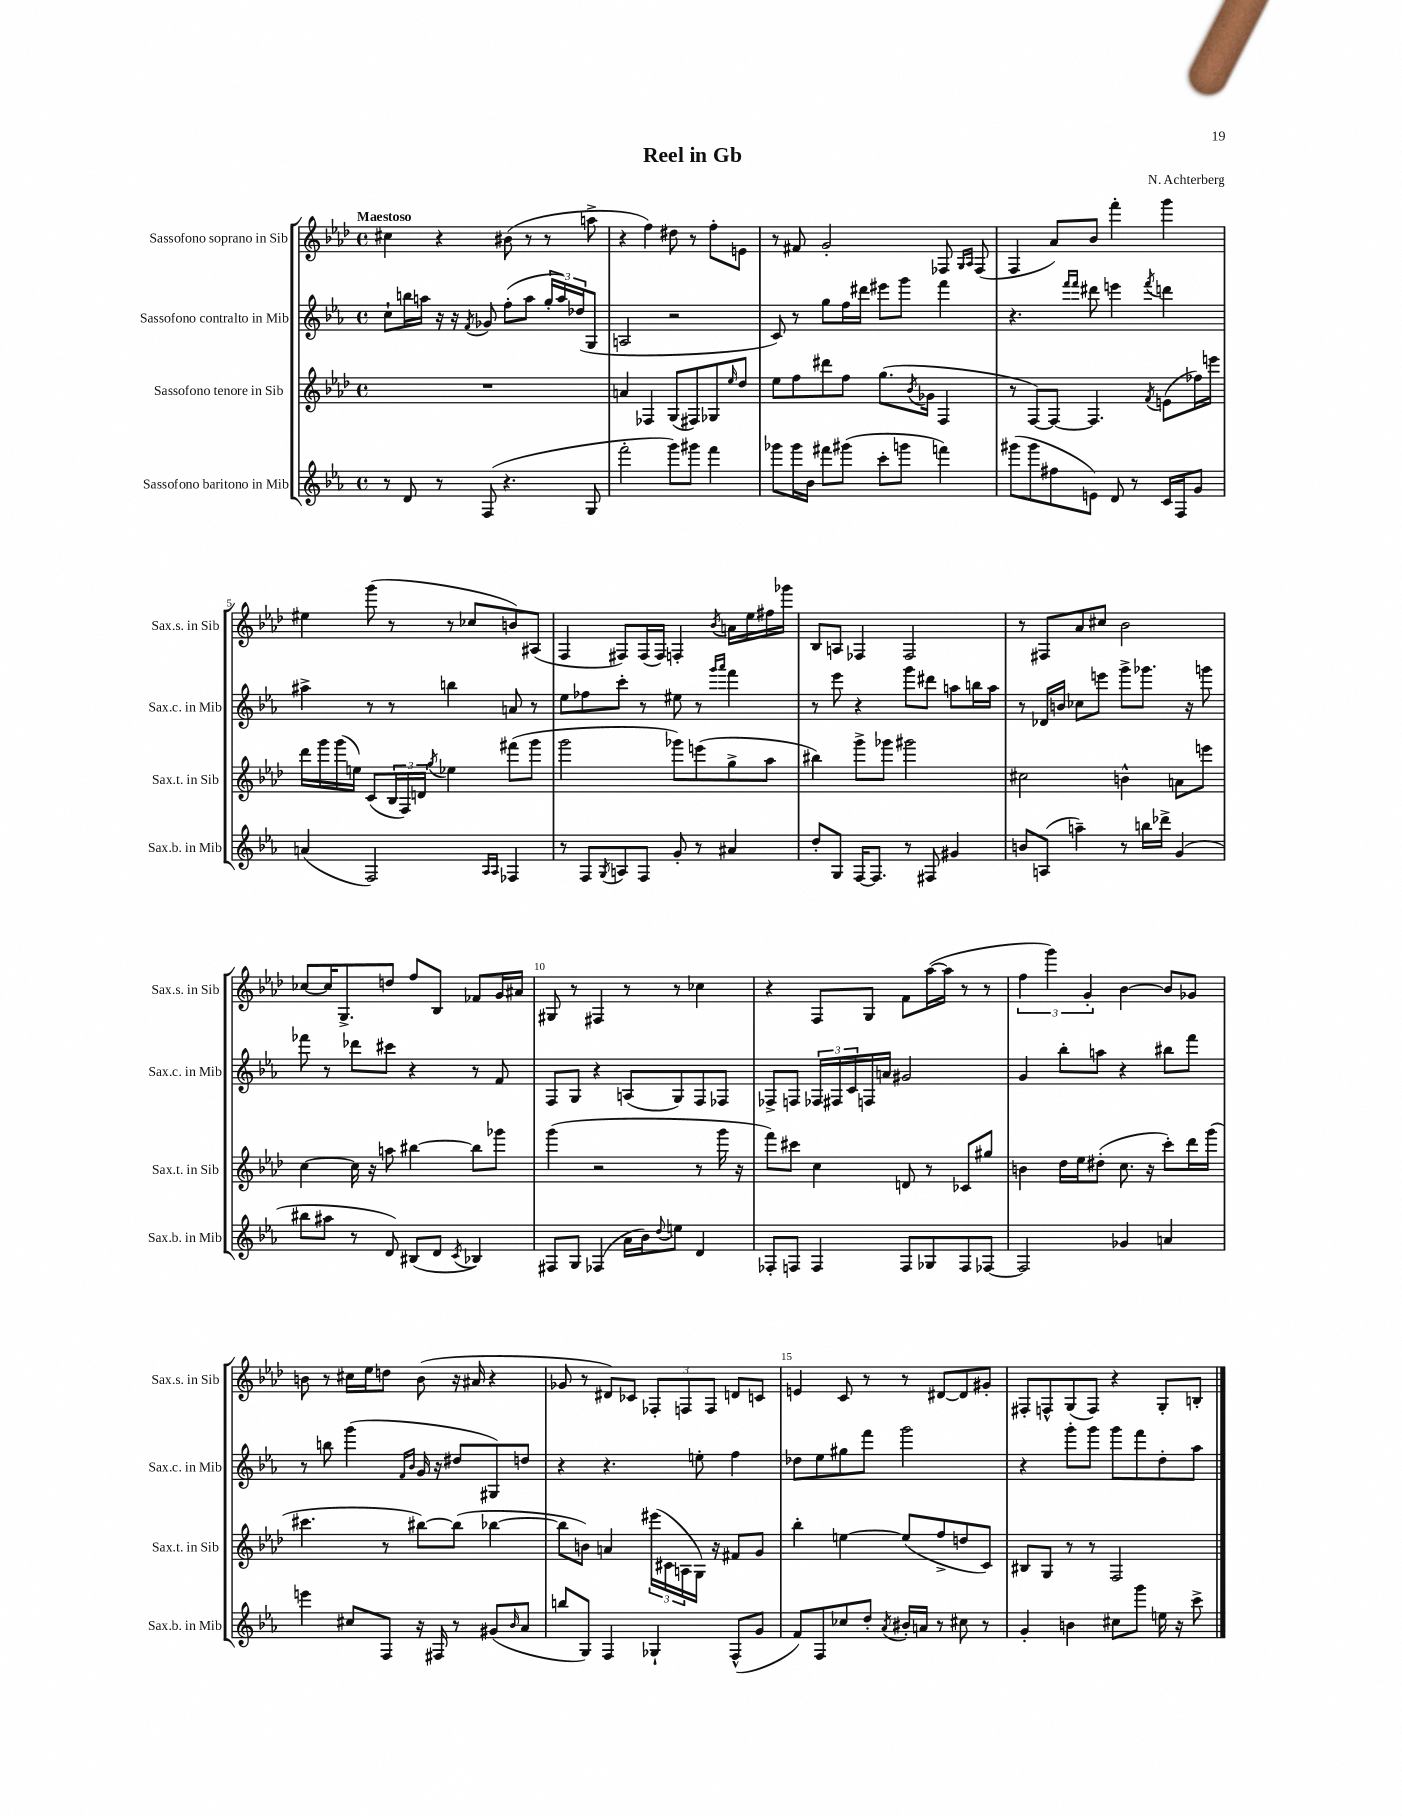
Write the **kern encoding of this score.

**kern	**kern	**kern	**kern
*part4	*part3	*part2	*part1
*staff4	*staff3	*staff2	*staff1
*I"Sassofono baritono in Mib	*I"Sassofono tenore in Sib	*I"Sassofono contralto in Mib	*I"Sassofono soprano in Sib
*I'Sax.b. in Mib	*I'Sax.t. in Sib	*I'Sax.c. in Mib	*I'Sax.s. in Sib
*clefG2	*clefG2	*clefG2	*clefG2
*k[b-e-a-]	*k[b-e-a-d-]	*k[b-e-a-]	*k[b-e-a-d-]
*M4/4	*M4/4	*M4/4	*M4/4
*met(c)	*met(c)	*met(c)	*met(c)
=1	=1	=1	=1
!	!	!	!LO:TX:a:B:t=Maestoso
8r	1r	8cc`\L	4cc#X\
8d/	.	16bbn\L	.
.	.	16aan\JJ	.
8r	.	16r	4r
.	.	16r	.
.	.	8qf/	.
(8F/	.	8g-X/	.
4.r	.	(8ff'\L	(8b#X\
.	.	8aa\J	8r
.	.	24gg'/LL	8r
.	.	24aa/)	.
.	.	(24dd-X/J	.
8G/	.	8G/J	8aan^\
=2	=2	=2	=2
2fff'\	4an/	2An/	4r
.	4F-X/	.	4ff\)
8ggg\L)	(8G/L	2r	8dd#X\
8ggg#X\J	8F#X/)	.	8r
4fff\	8G-X/	.	8ff'\L
.	16qqee-/	.	.
.	8dd-/J	.	8en\J
=3	=3	=3	=3
8ggg-X\L	8ee-\L	8c/)	8r
16ggg-\L	8ff\	8r	8f#X/
16b-\JJ	.	.	.
8fff#X\L	8ddd#X\	8gg\L	2g'/
(8ggg#X\J	8ff\J	16ff\L	.
.	.	16ddd#X\JJ	.
8ccc'\L	(8.gg\L	8eee#X\L	.
8gggn\J	.	8ggg\J	.
.	8qb-/	.	.
.	16g-X\Jk	.	.
4fffn\)	4F/	4fff\	8F-X/
.	.	.	16qqG/LL
.	.	.	16qqA-/JJ
.	.	.	(8F-/
=4	=4	=4	=4
(8ggg#X\L	8r	4.r	4F/
8ggg#\	[8F/L)	.	.
8ff#X\	8F/J_	.	8a-/L)
.	.	16qqfff/LL	.
.	.	16qqfff/JJ	.
8en\J)	4.F/]	8ddd#X\	8b-/J
8d/	.	4eeen\	4fff'\
8r	.	.	.
.	8qf/	8qfff/	.
16c/LL	(8en\L	4dddn\	4ggg\
16F/J	.	.	.
8g/J	16ff-X\L)	.	.
.	16eeen\JJ	.	.
!!LO:LB:g=z
=5	=5	=5	=5
(4an/	16ddd-\LL	4aa#X^\	4ee#X\
.	16ggg\	.	.
.	(16ggg\	.	.
.	16een\JJ)	.	.
2F/)	(8c/L	8r	(8ggg\
.	24B-/L	8r	8r
.	24F/)	.	.
.	24dn/JJ	.	.
.	8qgg/	.	.
.	4ee-X\	4bbn\	8r
.	.	.	8cc-X/L
16qqA-/LL	.	.	.
16qqA-/JJ	.	.	.
4F-X/	(8fff#X\L	8an/	8bn/)
.	8ggg\J	8r	(8A#X/J
=6	=6	=6	=6
8r	2ggg\	8ee-\L	4F/
8F/L	.	8ff-X\	.
8qG/	.	.	.
8An/	.	8ccc'\J	8F#X/L)
8F/J	.	8r	(16F#/L
.	.	.	16F#/JJ)
8g'/	8ggg-X\L)	8ee#X\	4Fn'/
8r	(8eeen\	8r	.
.	.	16qqggg/LL	.
.	.	16qqaaa-/JJ	8qb-/
4a#X/	8gg^\	4fff\	16an\LL
.	.	.	16ee-\
.	8aa-\J	.	16ff#X\
.	.	.	16ggg-X\JJ
=7	=7	=7	=7
8dd'/L	4bb#X\)	8r	8B-/L
8G/J	.	8eee-\	8An/J
[16F/KL	8ggg^\L	4r	4F-X/
8.F/J]	.	.	.
.	8ggg-X\J	.	.
8r	2ggg#X\	8ggg\L	2F-/
8F#X/	.	8ddd#X\J	.
4g#X/	.	8aan\L	.
.	.	16bbn\L	.
.	.	16aa\JJ	.
=8	=8	=8	=8
8bn/L	2cc#X\	8r	8r
(8An/J	.	16d-X/LL	8F#X/L
.	.	16bn/JJ	.
4aan~\)	.	8cc-X\L	8a-/
.	.	8eeen\J	8cc#X/J
8r	4bn^^\	8ggg^\L	2b-\
16bbn\LL	.	8.ggg-X\J	.
16ddd-X^\JJ	.	.	.
(4g/	8an\L	.	.
.	.	16r	.
.	8eeen\J	8gggn\	.
!!LO:LB:g=z
=9	=9	=9	=9
8bb#X\L	[4cc\	8fff-X\	[8cc-X/L
8aa#X\J	.	8r	16cc-/K]
.	.	.	8.G^/
8r	16cc\]	8ddd-X\L	.
.	16r	.	.
8d/)	8aan\	8ccc#X\J	8ddn/J
(8B#X/L	[4bb#X\	4r	8ff/L
8d/J	.	.	8B-/J
8qc/	.	.	.
4B-X/)	8bb#\L]	8r	8f-X/L
.	8ggg-X\J	8f/	16g/L
.	.	.	16a#X/JJ
=10	=10	=10	=10
8F#X/L	(4ggg\	8F/L	8G#X/
8G/J	.	8G/J	8r
(4F-X/	2r	4r	4F#X/
16a-\LL	.	(8An/L	8r
16b-\J)	.	.	.
8qqdd/	.	.	.
8een\J	.	8G/)	8r
4d/	8r	8F/	4cc-X\
.	16ggg\	8F-X/J	.
.	16r	.	.
=11	=11	=11	=11
8F-X'/L	8fff\L)	8F-X^/L	4r
8Fn/J	8ccc#X\J	8Fn/J	.
4F/	4cc\	24F-X/LL	8F/L
.	.	24F#X/	.
.	.	24c/	.
.	.	16Fn/	8G/J
.	.	16an/JJ	.
8F/L	8dn/	2g#X/	8f\L
8G-X/	8r	.	([16aa-\L
.	.	.	16aa-\JJ]
8F/	8c-X/L	.	8r
[8F-X/J	8gg#X/J	.	8r
=12	=12	=12	=12
2F-/]	4bn\	4g/	6ff\
.	.	.	6ggg\)
.	16dd-\LL	8bb-'\L	.
.	16ee-\J	.	.
.	.	.	6g'/
.	(8dd#X'\J	8aan\J	.
4g-X/	8.cc\	4r	[4b-\
.	16r	.	.
4an/	8ccc'\L)	8bb#X\L	8b-/L]
.	16ddd-\L	8fff\J	8g-X/J
.	(16ggg\JJ	.	.
!!LO:LB:g=z
=13	=13	=13	=13
4eeen\	4.ccc#X\	8r	8bn\
.	.	8bbn\	8r
8cc#X/L	.	(4ggg\	16cc#X\LL
.	.	.	16ee-\J
8F/J	8r	.	8ddn\J
.	.	16qqf/LL	.
.	.	16qqb-/JJ	.
16r	[8bb#X\L)	16g/	(8b\
16F#X/	.	16r	.
8r	(8bb#\J]	8dd#X/L	16r
.	.	.	16a#X/
(8g#X/L	[4bb-X\	8G#X/)	4r
16qqb-/	.	.	.
8a-/J	.	8ddn/J	.
=14	=14	=14	=14
8bbn/L	8bb-\L]	4r	8g-X/
8G/J)	8bn\J)	.	8r
4F/	4an/	4.r	8d#X/L)
.	.	.	8c-X/J
4G-X`/	(24eee#X\LL	.	12F-X'/L
.	24c#X\	.	.
.	24An\	.	12Fn/
.	16G\JJ)	8een'\	.
.	.	.	12F/J
.	16r	.	.
(8F^^/L	8f#X/L	4ff\	8dn/L
8g/J	8g/J	.	8cn/J
=15	=15	=15	=15
8f/L)	4bb-'\	8dd-X\L	4en/
8F/	.	8ee-\	.
8cc-X/	[4een\	8gg#X\	8c/
8dd'/J	.	8fff\J	8r
8qa-/	.	.	.
16b#X'/LL	(8ee/L]	2ggg\	8r
16an/JJ	.	.	.
8r	8ff^/	.	[8d#X/L
8cc#X\	8ddn/	.	8d#/]
8r	8c/J)	.	8g#X'/J
=16	=16	=16	=16
4g'/	8B#X/L	4r	8F#X'/L
.	8G/J	.	8Fn^^/
4bn\	8r	8ggg'\L	(8G/
.	8r	8ggg\J	8F/J)
8cc#X\L	2F/	8ggg\L	4r
8ggg\J	.	8fff\	.
16een\	.	8dd'\	8G'/L
16r	.	.	.
8ccc^\	.	8aa-\J	8Bn'/J
==	==	==	==
*-	*-	*-	*-
